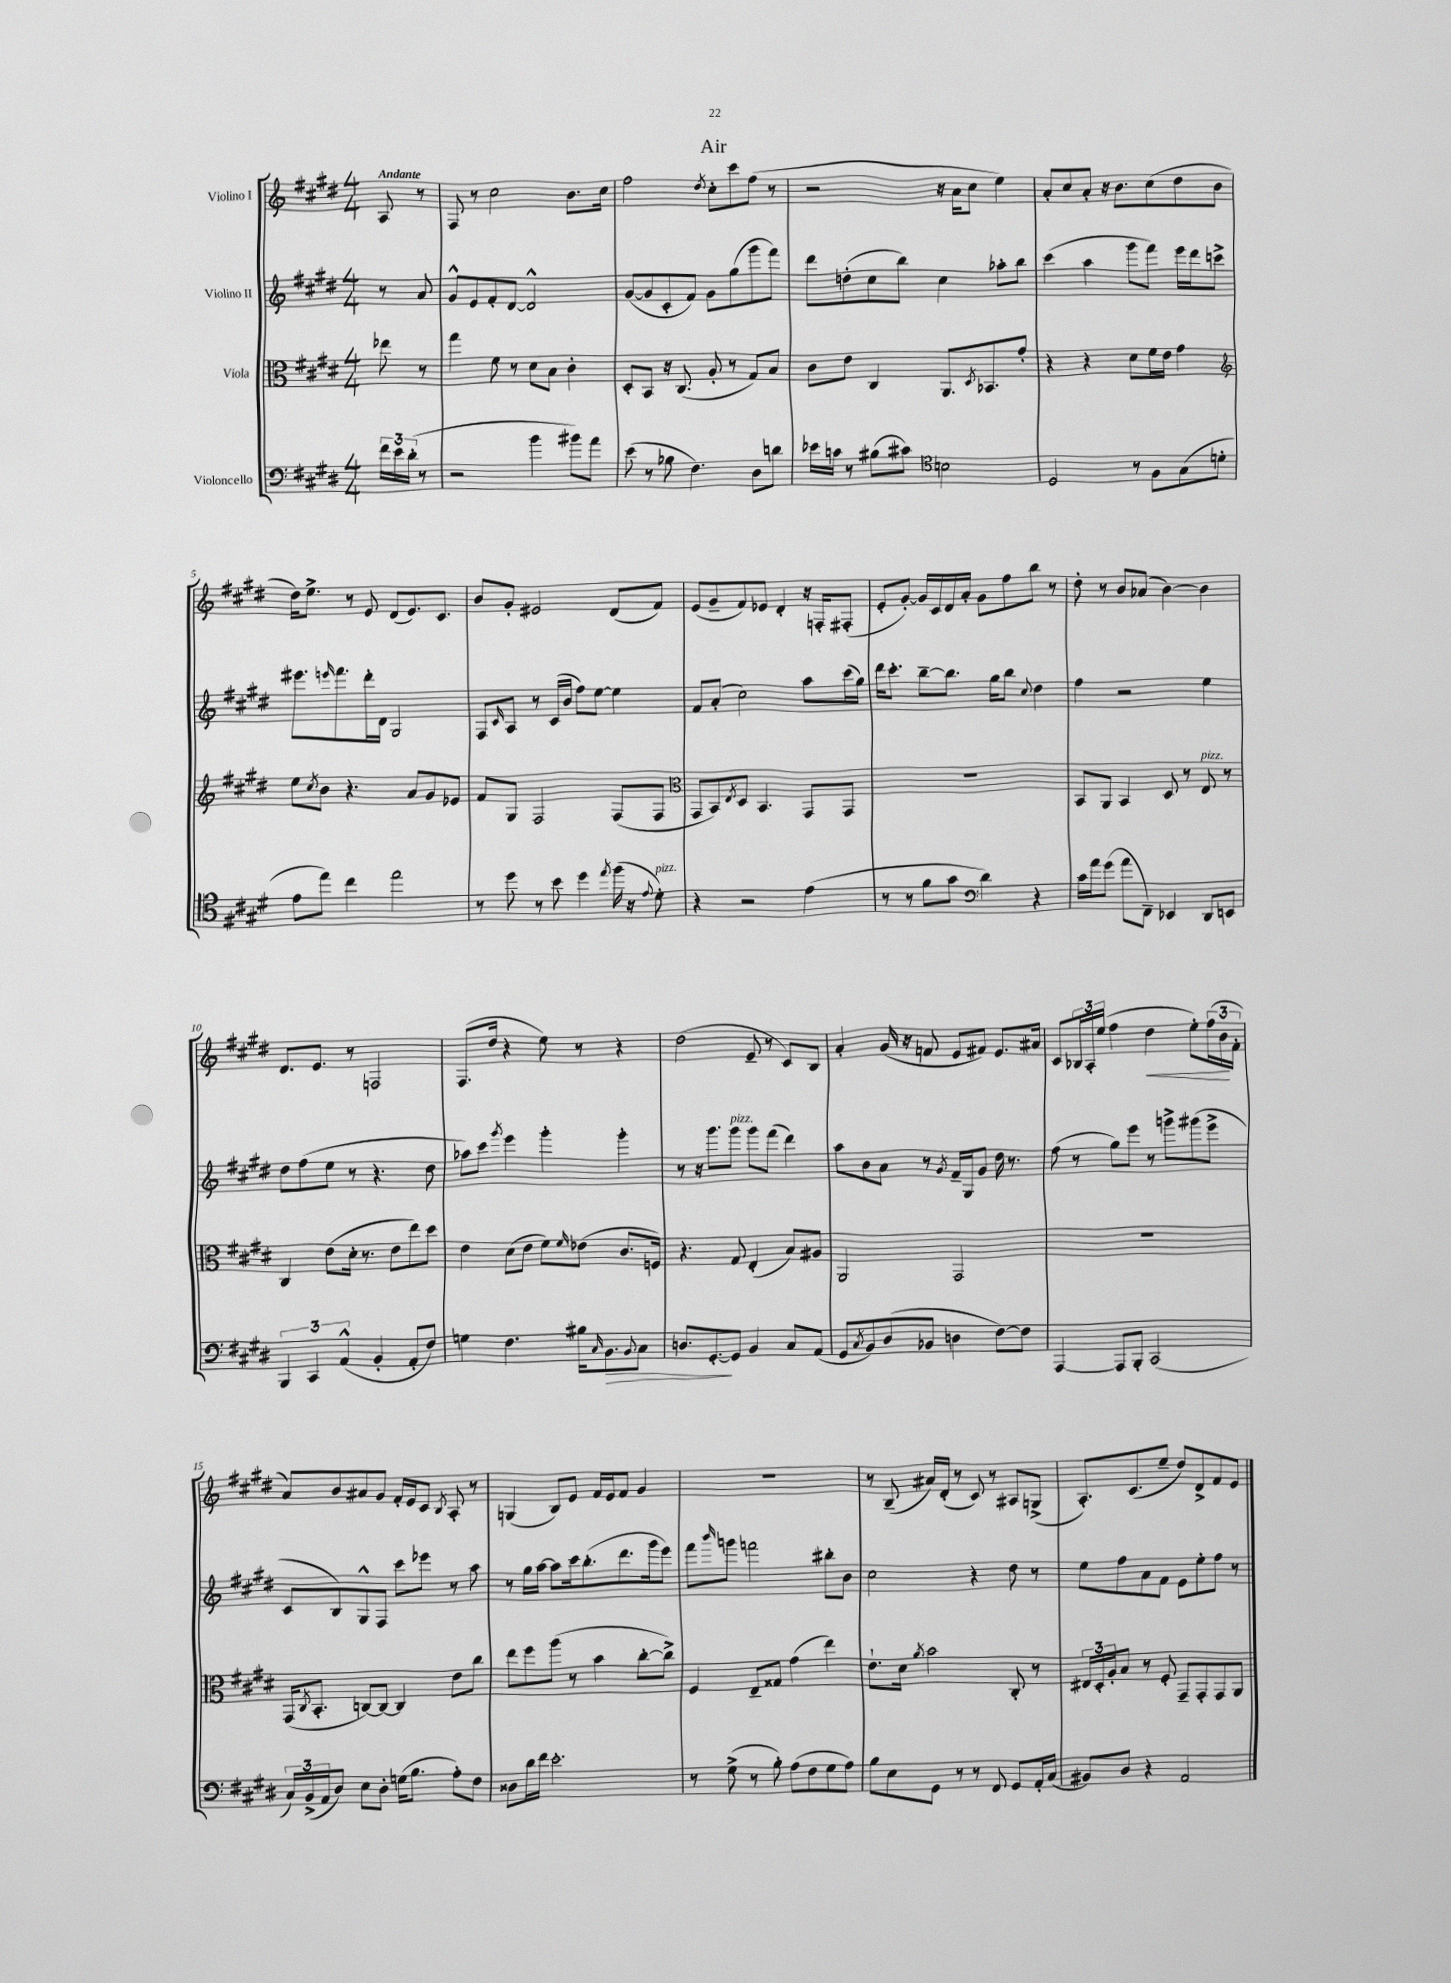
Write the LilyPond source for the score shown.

\header { title = "Air" }
<<
\new StaffGroup <<
\new Staff = "s0" \with { instrumentName = "Violino I" } {
    \clef treble \key e \major \numericTimeSignature \time 4/4 \partial 4 \tempo "Andante"
    a8 r8 |
    fis8 r8 cis''2 b'8. cis''16 |
    fis''2 \acciaccatura { dis''8 } cis''8-. cis'''8 fis''8( r8 |
    r2 r16 a'16 cis''8 e''4) |
    a'8-. cis''8 a'8-. r16 b'8. cis''8( dis''8 b'8 |
    dis''16) e''8.-> r8 e'8 dis'8( e'8.) cis'8. |
    b'8 gis'8-. eis'2 dis'8( fis'8) |
    e'8( gis'8-- fis'8) ees'8 dis'4-. r16 f16-. fis8-.( |
    e'8-. gis'8~-.) gis'16 cis'16 dis'16 a'16-. gis'8 fis''8 b''8 r8 |
    dis''8-. r8 b'8 aes'8( b'4~) b'4 |
    dis'8. e'8. r8 f2 |
    fis8.( dis''16 r4 e''8) r8 r4 |
    dis''2( e'8-- r8 cis'8) b8 |
    a'4-. gis'16( r16 f'8 e'8 fis'8) e'8. ais'16 |
    cis'8 \tuplet 3/2 { bes16 a16-. e''16( } fis''4 dis''4\< e''8-.) \tuplet 3/2 { fis''16( b'16\! fis'16-. } |
    a'8) b'8 ais'8 gis'8 fis'16-. e'16 cis'8 \acciaccatura { b8 } a8-. r8 |
    g4( b8) e'8 fis'16 e'16 fis'8 gis'4 |
    R1 |
    r8 b8--( ais'16) dis'16-.( r8 cis'8) r8 ais8 g8->( |
    a8.-.) cis'8.( e''8-- dis''8) dis'8-> fis'8 e'8 \bar "|." |
}
\new Staff = "s1" \with { instrumentName = "Violino II" } {
    \clef treble \key e \major \numericTimeSignature \time 4/4 \partial 4
    r8 a'8 |
    gis'8-^ e'8 fis'8-. dis'8~ dis'2-^ |
    gis'8~( gis'8 cis'8-. fis'8) gis'8 gis''8( gis'''8 fis'''8) |
    dis'''8 d''8-.( cis''8 b''8) cis''4 aes''8-. b''8 |
    cis'''4( a''4 gis'''8 fis'''8) e'''16 dis'''16 c'''8-> |
    eis'''8. \grace { e'''16 } fis'''8. dis'''16-. dis'16 gis2 |
    fis8 \grace { cis'16 } a8 r8 cis'16( b'16 fis''8) e''8~ e''4 |
    fis'8 a'8-.( cis''2) a''8 cis'''16( gis''16) |
    dis'''16 cis'''8.-. b''8~-- b''8. gis''16 b''8 \appoggiatura { cis''8 } dis''4 |
    fis''4 r2 e''4 |
    dis''8 fis''8( e''8 r8 r4. dis''8 |
    aes''8) cis'''8 \acciaccatura { gis'''8 } e'''4 gis'''4-. gis'''4-. |
    r8 r16 gis'''8. gis'''8^\markup { \italic "pizz." } gis'''8 fis'''8( dis'''4) |
    a''8 b'8 a'8 r8 \acciaccatura { gis'8 } fis'16-- gis16 gis'8 dis''16 r8. |
    fis''8( r8 gis''8) e'''8 r8 g'''8-> gis'''8( e'''8-> |
    cis'8 b8) gis8-^ fis8 cis'''8 ees'''8 r8 a''8 |
    r8 gis''16 a''16~ a''8 cis'''16 b''8.-.( dis'''8. gis'''16 e'''8) |
    fis'''8 \grace { b'''16 } g'''8 f'''2 bis''8-. b'8 |
    cis''2 r4 dis''8 r8 |
    e''8 fis''8 a'8 fis'8 e'8 e''8-. fis''8 r8 \bar "|." |
}
\new Staff = "s2" \with { instrumentName = "Viola" } {
    \clef alto \key e \major \numericTimeSignature \time 4/4 \partial 4
    ees''8 r8 |
    gis''4 fis'8 r8 dis'8 b8 cis'4-. |
    dis8-. b,8 r16 cis8.( a8-. r8 gis8) b8 |
    cis'8 e'8 cis4 a,8. \acciaccatura { dis8 } bes,8. gis'8-. |
    r4 r4 dis'8 fis'16 e'16 gis'4 |
    \clef treble e''8 \acciaccatura { cis''8 } b'8 r4. a'8 gis'8 ees'8 |
    fis'8 gis8 fis2 fis8( fis8 |
    \clef alto gis,8 b,8) \acciaccatura { e8 } dis8 b,4. gis,8 gis,8 |
    R1 |
    b,8 a,8 b,4 dis8 r8 e8^\markup { \italic "pizz." } r8 |
    cis4 e'8( dis'16-. r8. e'8 e''8) dis''8 |
    e'4 dis'8( e'8 fis'8) \grace { fis'16 } ees'8( cis'8. f16) |
    r4. gis8 e4-.( b8) ais8 |
    a,2 gis,2 |
    R1 |
    gis,16( \acciaccatura { cis8 } b,8.-. c8~) c8~ c4 e'8 cis''8 |
    e''8 fis''8 a''8( r8 b'4 cis''8~-. cis''8->) |
    fis4 e8-- gisis8 gis'4( e''4) |
    e'8.-! dis'16 \acciaccatura { a'8 } b'2 cis8-. r8 |
    \tuplet 3/2 { eis16 dis16-. a16-. } b8 r8 fis8-. gis,8-- gis,8-. gis,8 a,8 \bar "|." |
}
\new Staff = "s3" \with { instrumentName = "Violoncello" } {
    \clef bass \key e \major \numericTimeSignature \time 4/4 \partial 4
    \tuplet 3/2 { fis'16 e'16 dis'16-.( } r8 |
    r2 b'4 bis'8) a'8 |
    e'8( r8 bes8 fis4.) dis8 d'8 |
    ees'16 c'16 r8 bis8( cis'8) \clef tenor b2 |
    dis2 r8 fis8 gis8( d'8-. |
    e'8 e''8) cis''4 e''2 |
    r8 dis''8 r8 b'8 dis''4 \acciaccatura { e''8 } fis''16( r16 \appoggiatura { e'8 } dis'8-.^\markup { \italic "pizz." }) |
    r4 r2 e'4( |
    r8 r8 fis'8 gis'8 \clef bass dis'4) r4 |
    cis'16 a'16 gis'8( a'8 fis,8--) ees,4 dis,8 e,8 |
    \tuplet 3/2 { b,,4 cis,4 a,4-^( } b,4-. a,8-. fis8) |
    g4 fis4. bis16 \grace { cis16 } b,8.\> \appoggiatura { b,8 } cis8 |
    d8. gis,8.~-.\! gis,8 b,4 cis8 a,8( |
    gis,8 \acciaccatura { cis8 } b,8) dis8( bes,8 d4 fis8~) fis8 |
    a,,4~ a,,8 b,,8-. cis,2( |
    \tuplet 3/2 { cis16) b,16->( a,16 } dis8) e8 dis8-. g16( b8. a8-.) fis8 |
    disis8 dis'16 fis'16 e'2.-. |
    r8 gis8->( r8 b8-.) a8( fis8 gis8 a8) |
    b8 e8 gis,8 r8 r8 fis,8 gis,8 a,16-. cis16( |
    bis,8) dis8 r4 a,2 \bar "|." |
}
>>
>>
